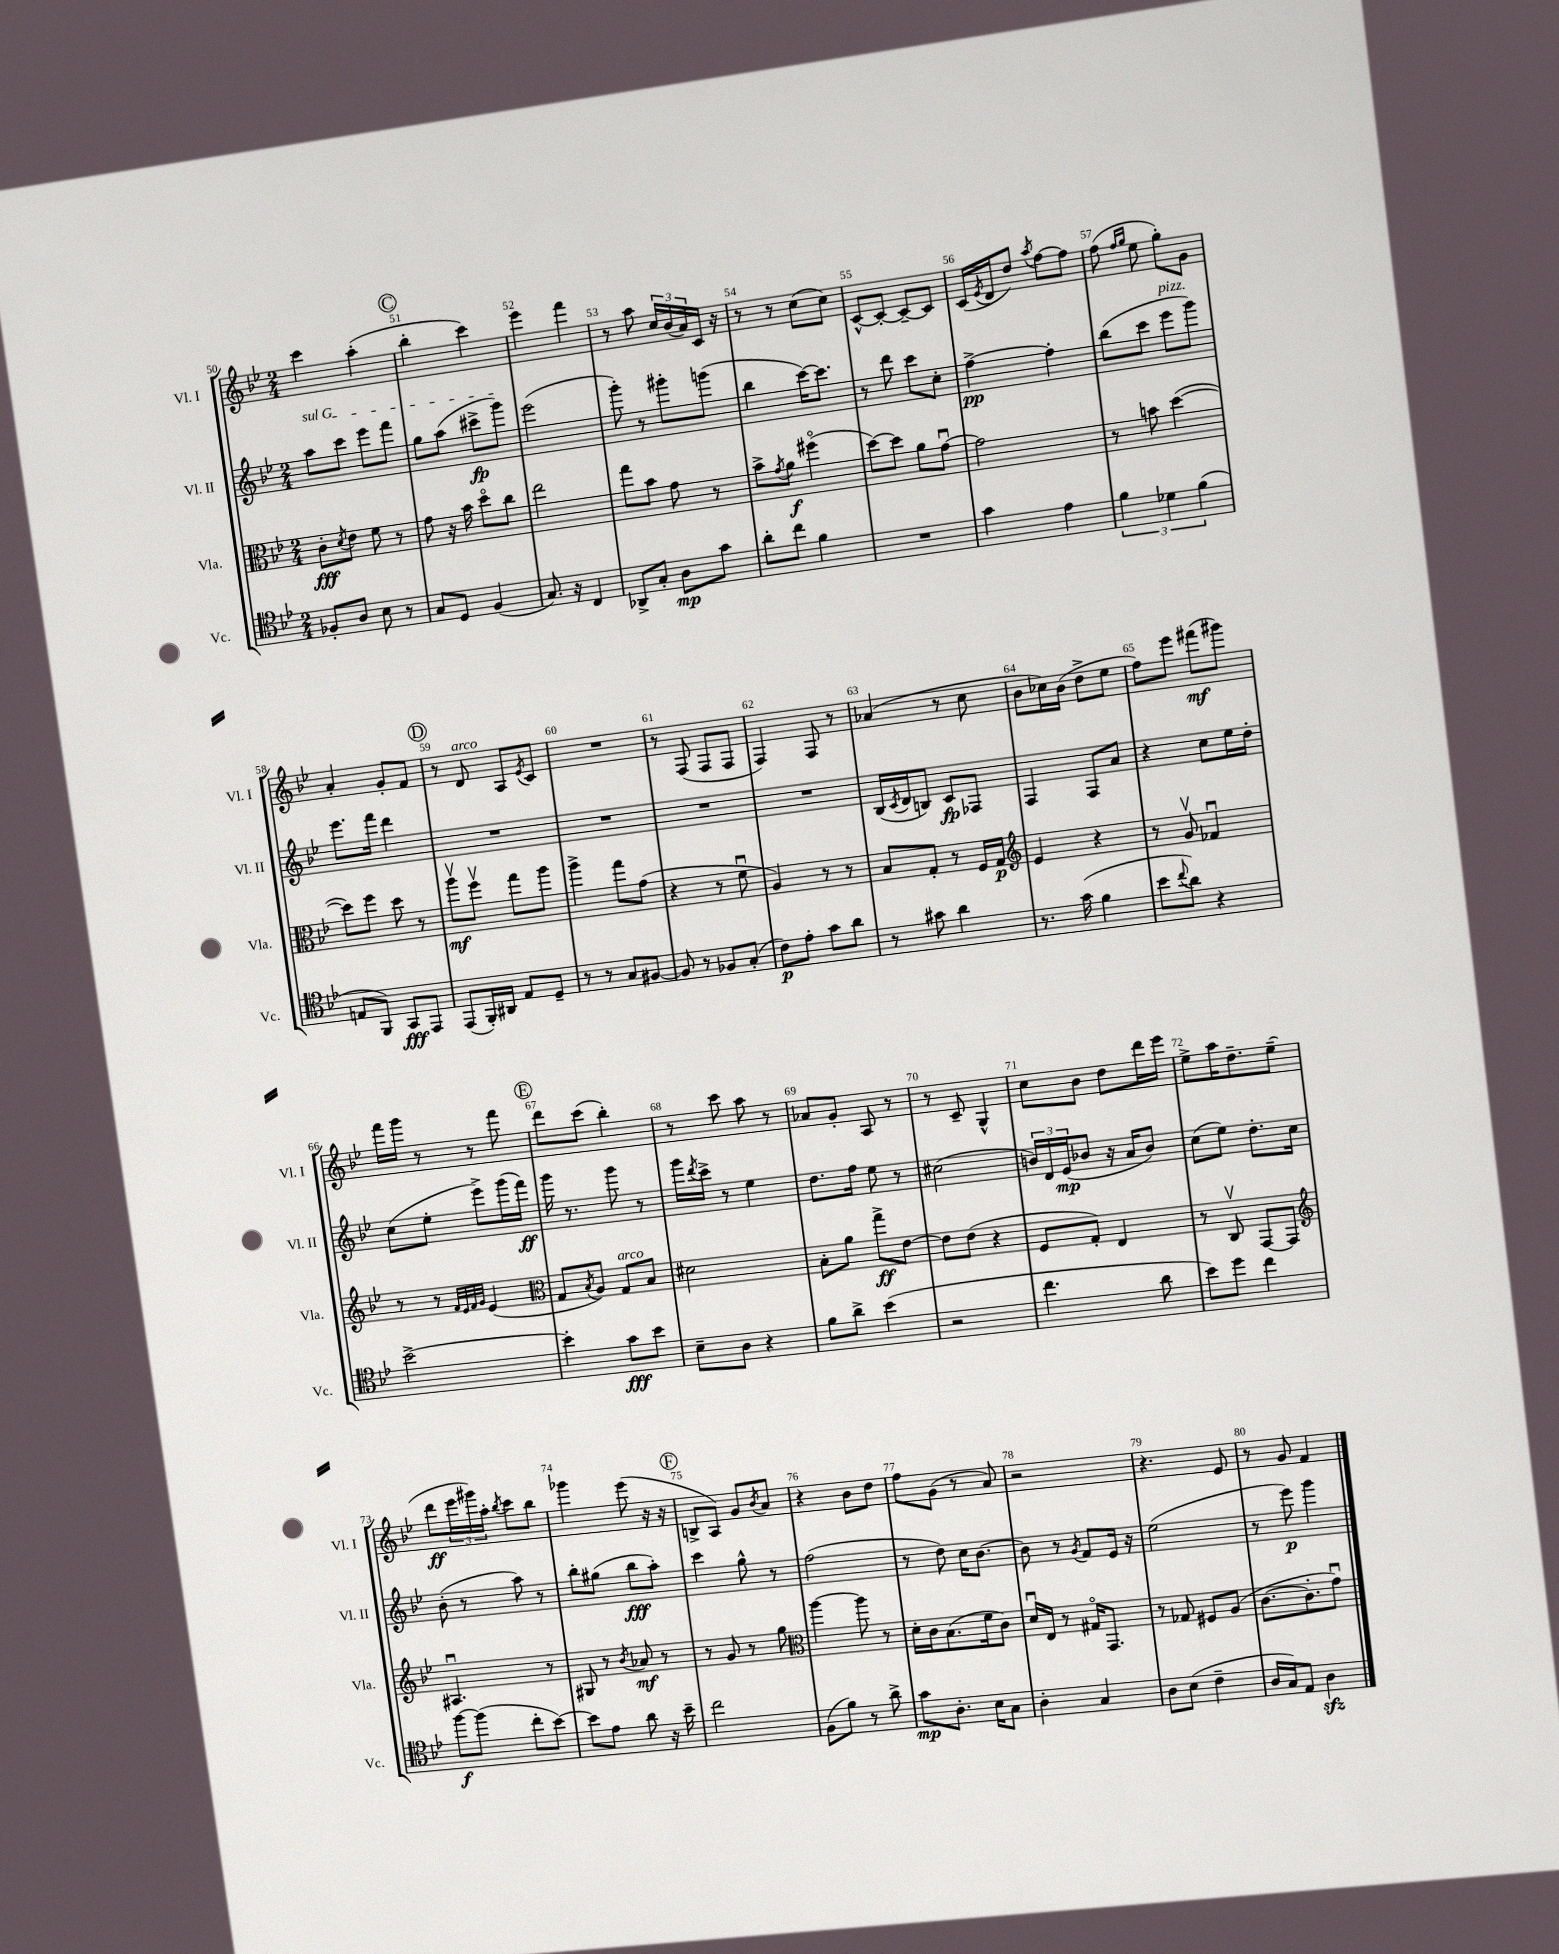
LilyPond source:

<<
\new StaffGroup <<
\new Staff = "s0" \with { instrumentName = "Vl. I" shortInstrumentName = "Vl. I" } {
    \clef treble \key bes \major \numericTimeSignature \time 2/4
    c'''4 a''4-.( |
    \mark \markup { \circle "C" } bes''4-. c'''4) |
    ees'''4 f'''4 |
    r8 a''8 \tuplet 3/2 { c''16 bes'16( a'16) } c'16 r16 |
    r8 r8 c''8( c''8) |
    c'8~-^ c'8~-. c'8~-- c'8 |
    c'16( \acciaccatura { ees'8 } d'16 d''8) \acciaccatura { a''8 } f''8~ f''8 |
    f''8( \grace { f''16 g''16 } ees''8 g''8-.) g'8 |
    a'4-. g'8-. f'8 |
    \mark \markup { \circle "D" } r8 d'8^\markup { \italic "arco" } a8 \acciaccatura { ees'8 } c'8 |
    R2 |
    r8 f8( f8 f8 |
    f4) f8 r8 |
    aes'4( r8 c''8 |
    bes'8 ces''16) bes'16( d''8-> ees''8 |
    f''8) ees'''8 fis'''8\mf( gis'''8) |
    f'''16 g'''16 r8 r8 f'''8 |
    \mark \markup { \circle "E" } d'''8 c'''8( bes''4-.) |
    r8 c'''8 a''8 r8 |
    aes'8 g'8-. a8 r8 |
    r8 c'8-- g4-^ |
    c''8 bes'8 d''8 d'''16 ees'''16 |
    ees''8-> a''16 d''8.-- ees''8--( |
    d'''8\ff \tuplet 3/2 { ees'''16 gis'''16) a''16-. } \acciaccatura { bes''8 } c'''8 bes''8 |
    ges'''4 ees'''8( r16 r16 |
    \mark \markup { \circle "F" } b8-> a8) g'8 \acciaccatura { bes'8 } a'8 |
    r4 bes'8 d''8 |
    f''8 g'8( r8 a'8) |
    r2 |
    r4. ees'8 |
    r8 g'8 f'4 \bar "|." |
}
\new Staff = "s1" \with { instrumentName = "Vl. II" shortInstrumentName = "Vl. II" } {
    \clef treble \key bes \major \numericTimeSignature \time 2/4
    \once \override TextSpanner.bound-details.left.text = \markup { \italic "sul G" } a''8\startTextSpan c'''8 ees'''8 f'''8 |
    \mark \markup { \circle "C" } g''8 a''8( cis'''8->\fp g'''8\stopTextSpan) |
    ees'''2( |
    g'''8-.) r8 gis'''8-. g'''8( |
    bes''4 c'''16~) c'''8. |
    r8 d'''8 c'''8 c''8-. |
    f''4~->\pp f''4-. |
    bes''8( c'''8 ees'''8^\markup { \italic "pizz." } g'''8) |
    ees'''8. f'''16 d'''4 |
    \mark \markup { \circle "D" } R2 |
    R2 |
    R2 |
    R2 |
    bes16( \acciaccatura { c'8 } d'16 b8) c'8\fp fes8 |
    f4 f8 a'8 |
    r4 c''8 ees''16 d''16-. |
    c''8( ees''8-. ees'''8->) g'''16( f'''16\ff) |
    \mark \markup { \circle "E" } g'''16 r8. g'''8 r8 |
    g'''16 \acciaccatura { d'''8 } c'''16-> r8 ees''4 |
    d''8. f''16 ees''8 r8 |
    cis''2( |
    \tuplet 3/2 { b'16) d'16 ees'16\mp( } bes'8 r16 a'16 bes'8) |
    c''8( ees''8) d''8.-. c''16 |
    bes'8-.( r8 a''8) r8 |
    bes''8-. gis''8( bes''8\fff a''8-.) |
    \mark \markup { \circle "F" } c'''4 g''8-^ r8 |
    f''2( |
    r8 d''8) c''16 bes'8.~ |
    bes'8 r8 \acciaccatura { g'8 } f'8 ees'16 r16 |
    ees''2( |
    r8 ees'''8\p) g'''4 \bar "|." |
}
\new Staff = "s2" \with { instrumentName = "Vla." shortInstrumentName = "Vla." } {
    \clef alto \key bes \major \numericTimeSignature \time 2/4
    c'8-.\fff \acciaccatura { d'8 } ees'8 f'8 r8 |
    \mark \markup { \circle "C" } g'8 r16 bes'16 d''8\flageolet c''8 |
    ees''2 |
    g''8 bes'8 g'8 r8 |
    bes'8-> \acciaccatura { g'8 } a'8\f fis''4\flageolet( |
    d''8~) d''8 a'8 g'8~\downbow |
    g'2 |
    r8 b'8 d''4~( |
    d''8) f''8 d''8 r8 |
    \mark \markup { \circle "D" } a''8\upbow\mf f''8\upbow g''8 a''8 |
    a''4-> g''8 g'8( |
    r4 r8 f'8\downbow |
    a4) r8 r8 |
    bes8 g8-. r8 f16 g16\p |
    \clef treble ees'4 r4 |
    r8 g'8\upbow fes'4\downbow |
    r8 r8 \grace { f'32 ees'32 f'32 g'32 } ees'4( |
    \mark \markup { \circle "E" } \clef alto g8 \acciaccatura { bes8 } a8) g8^\markup { \italic "arco" } bes8 |
    dis'2 |
    bes8-. a'8 g''8->\ff ees'8~ |
    ees'8 ees'8( r4 |
    f8 g8-.) ees4 |
    r8 c8\upbow g,8~ g,8 |
    \clef treble ais4.\downbow r8 |
    gis8 r8 \acciaccatura { bes'8 } aes'8\mf r8 |
    \mark \markup { \circle "F" } r8 g'8 r8 g''8 |
    \clef alto a''4~ a''8 r8 |
    d'16-. c'16 bes8.( f'16 c'8) |
    d'16\downbow ees16 r8 gis16\flageolet g,8. |
    r8 ges8 fis8 a8( |
    c'8.~ c'8.-. g'8\downbow) \bar "|." |
}
\new Staff = "s3" \with { instrumentName = "Vc." shortInstrumentName = "Vc." } {
    \clef tenor \key bes \major \numericTimeSignature \time 2/4
    fes8-. a8 bes8 r8 |
    \mark \markup { \circle "C" } g8 d8 f4( |
    g8.) r16 c4 |
    aes,8-> g8-. a8\mp g'8 |
    a'8-. c''8 f'4 |
    R2 |
    g'4 ees'4 |
    \tuplet 3/2 { f'4 des'4 f'4( } |
    e8 f,8) g,8\fff ees,8 |
    \mark \markup { \circle "D" } ees,8( f,16-.) ais,16 ees8 d8-- |
    r8 r8 g8 fis8~ |
    fis8 r8 fes8 g8-.( |
    c'8\p) ees'8-. g'8 a'8 |
    r8 gis'8 a'4 |
    r8. g'16( f'4 |
    bes'8 \appoggiatura { c''8 } a'8) r4 |
    bes'2~-> |
    \mark \markup { \circle "E" } bes'4-. g'8\fff bes'8 |
    bes8-- a8 r4 |
    f'8 a'8-> bes'4( |
    r2 |
    c''4. a'8 |
    bes'8) d''8 c''4 |
    f''8~\f f''8( c''8-. bes'8~) |
    bes'8 ees'8 a'8 r16 bes'16-- |
    \mark \markup { \circle "F" } c''2 |
    f8( f'8) r8 a'8-> |
    g'8\mp a8.-. bes16 g8 |
    a4-. g4 |
    a8 bes8( c'4-- |
    a16 g16) ees8 a4\sfz \bar "|." |
}
>>
>>
\layout { \context { \Score currentBarNumber = #50 \override BarNumber.break-visibility = ##(#f #t #t) barNumberVisibility = #all-bar-numbers-visible } }
